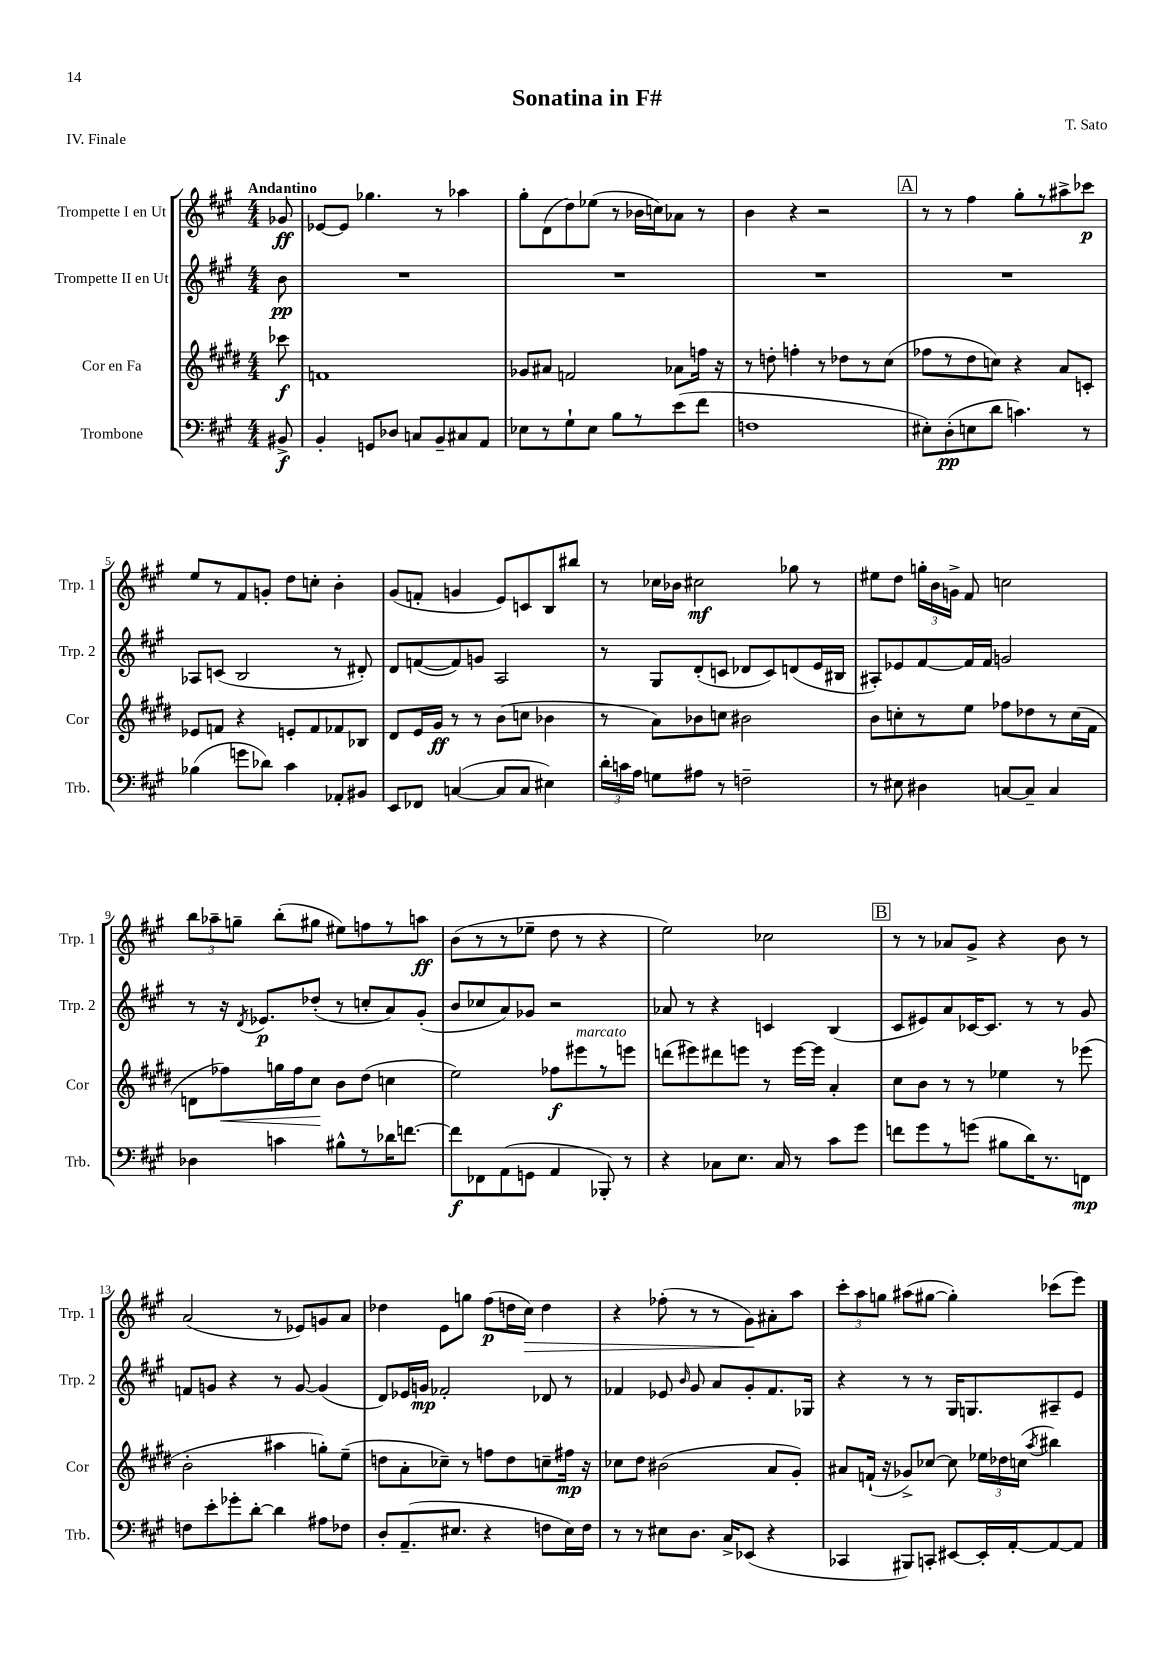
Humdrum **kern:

**kern	**kern	**kern	**kern
*staff4	*staff3	*staff2	*staff1
*clefF4	*clefG2	*clefG2	*clefG2
*k[f#c#g#]	*k[f#c#g#d#]	*k[f#c#g#]	*k[f#c#g#]
*M4/4	*M4/4	*M4/4	*M4/4
8BB#^	8ccc-	8b	8g-
=	=	=	=
4BB'	1f	1r	[8e-
.	.	.	8e-]
8GG	.	.	4.gg-
8D-	.	.	.
8C	.	.	.
8BB~	.	.	8r
8C#	.	.	4aa-
8AA	.	.	.
=	=	=	=
8E-	8g-	1r	8gg#'
8r	8a#	.	(8d
8G#`	2f	.	8dd)
8E-	.	.	(8ee-
8B	.	.	8r
8r	.	.	16b-
.	.	.	16cc)
(8e	8a-	.	8a-
8f#	16ff	.	8r
.	16r	.	.
=	=	=	=
1F	8r	1r	4b
.	8dd'	.	.
.	4ff'	.	4r
.	8r	.	2r
.	8dd-	.	.
.	8r	.	.
.	(8cc#	.	.
=	=	=	=
8E#')	8ff-	1r	8r
(8D'	8r	.	8r
8E	8dd#	.	4ff#
8d	8cc)	.	.
4.c)	4r	.	8gg#'
.	.	.	8r
.	8a	.	8aa#^
8r	8c'	.	8ccc-
=	=	=	=
(4B-	8e-	8A-	8ee
.	8f	(8c	8r
8g	4r	2B	8f#
8d-)	.	.	8g'
4c#	8e'	.	8dd
.	8f	.	8cc'
8AA-'	8f-	8r	4b'
8BB#	8B-	8d#')	.
=	=	=	=
8EE	8d#	8d	(8g#
8FF-	16e	([8f	8f'
.	16g#	.	.
([4C	8r	8f])	4g
.	8r	8g	.
8C]	(8b	2A	8e)
8C	8cc	.	8c
4E#)	4b-	.	8B
.	.	.	8bb#
=	=	=	=
24d'	8r	8r	8r
24c	.	.	.
24A	.	.	.
8G	8a)	8G#	16cc-
.	.	.	16b-
8A#	8b-	(8d'	2cc#
8r	8cc	8c	.
2F~	2b#	8d-	.
.	.	8c)	.
.	.	(8d	8gg-
.	.	16e	8r
.	.	16B#	.
=	=	=	=
8r	8b	8A#')	8ee#
8E#	8cc'	8e-	8dd
4D#	8r	[8f#	24gg'
.	.	.	24b
.	.	.	24g^
.	8ee	16f#]	8f#
.	.	16f#	.
[8C	8ff-	2g	2cc
8C~]	8dd-	.	.
4C	8r	.	.
.	(16cc	.	.
.	16f#	.	.
=	=	=	=
4D-	8d	8r	12bb
.	.	.	12aa-~
.	8ff-)	16r	.
.	.	.	12gg~
.	.	8qd	.
.	.	8.e-	.
4c	16gg	.	(8bb'
.	16ff-	.	.
.	8cc#	(8dd-'	8gg#
8B#^^	8b	8r	8ee#)
8r	(8dd#	8cc'	8ff
16d-	4cc	8a)	8r
[8.f	.	.	.
.	.	(8g#'	8aa
=	=	=	=
8f]	2ee)	8b	(8b
8FF-	.	8cc-	8r
(8AA	.	8a)	8r
8GG	.	8g-	8ee-~
4AA	8ff-	2r	8dd
.	8eee#	.	8r
8BBB-')	8r	.	4r
8r	8eee	.	.
=	=	=	=
4r	(8ddd	8a-	2ee)
.	8eee#)	8r	.
8C-	8ddd#	4r	.
8.E	8eee	.	.
.	8r	4c	2cc-
16C-	.	.	.
8r	[16eee	.	.
.	16eee]	.	.
8c#	4a'	(4B	.
8g#	.	.	.
=	=	=	=
8f	8cc#	8c#	8r
8g#	8b	8e#)	8r
8r	8r	8a	8a-
(8g	8r	[16c-	8g#^
.	.	8.c-]	.
8B#	4ee-	.	4r
16d)	.	8r	.
8.r	.	.	.
.	8r	8r	8b
8FF	(8eee-	8g#	8r
=	=	=	=
8F	2b'	8f	(2a
8e'	.	8g	.
8g-'	.	4r	.
[8d'	.	.	.
4d]	4aa#	8r	8r
.	.	[8g	8e-)
8A#	8gg')	(4g]	8g
8F-	(8ee~	.	8a
=	=	=	=
8D'	8dd	8d)	4dd-
(8.AA~	8a'	16e-	.
.	.	16g	.
.	8cc-~)	2f-'	8e
8.E#	.	.	.
.	8r	.	8gg
4r	8ff	.	(8ff#
.	8dd	.	16dd
.	.	.	16cc#)
8F	8cc~	8d-	4dd
16E#)	16ff#	8r	.
16F	16r	.	.
=	=	=	=
8r	8cc-	4f-	4r
8r	8dd#	.	.
8E#	(2b#	8e-	(8ff-'
.	.	16qqb	.
8.D	.	8g#	8r
.	.	8a	8r
16C#^	.	.	.
(8EE-	.	8g#'	8g#)
4r	8a	8.f-	8a#'
.	8g#')	.	8aa
.	.	16G-	.
=	=	=	=
4CC-	8a#	4r	12ccc#'
.	.	.	12aa
.	(16f`	.	.
.	.	.	12gg
.	16r	.	.
8BBB#)	8g-^)	8r	(8aa#
8CC'	[8cc-	8r	[8gg#
[8EE#	8cc-]	16G#	4gg#'])
.	.	8.G	.
16EE#']	24ee-	.	.
.	24dd-	.	.
[16AA'	.	.	.
.	(24cc	.	.
.	8qaa	.	.
8AA_	4bb#)	8A#~	(8ccc-
8AA]	.	8e	8eee)
==	==	==	==
*-	*-	*-	*-
